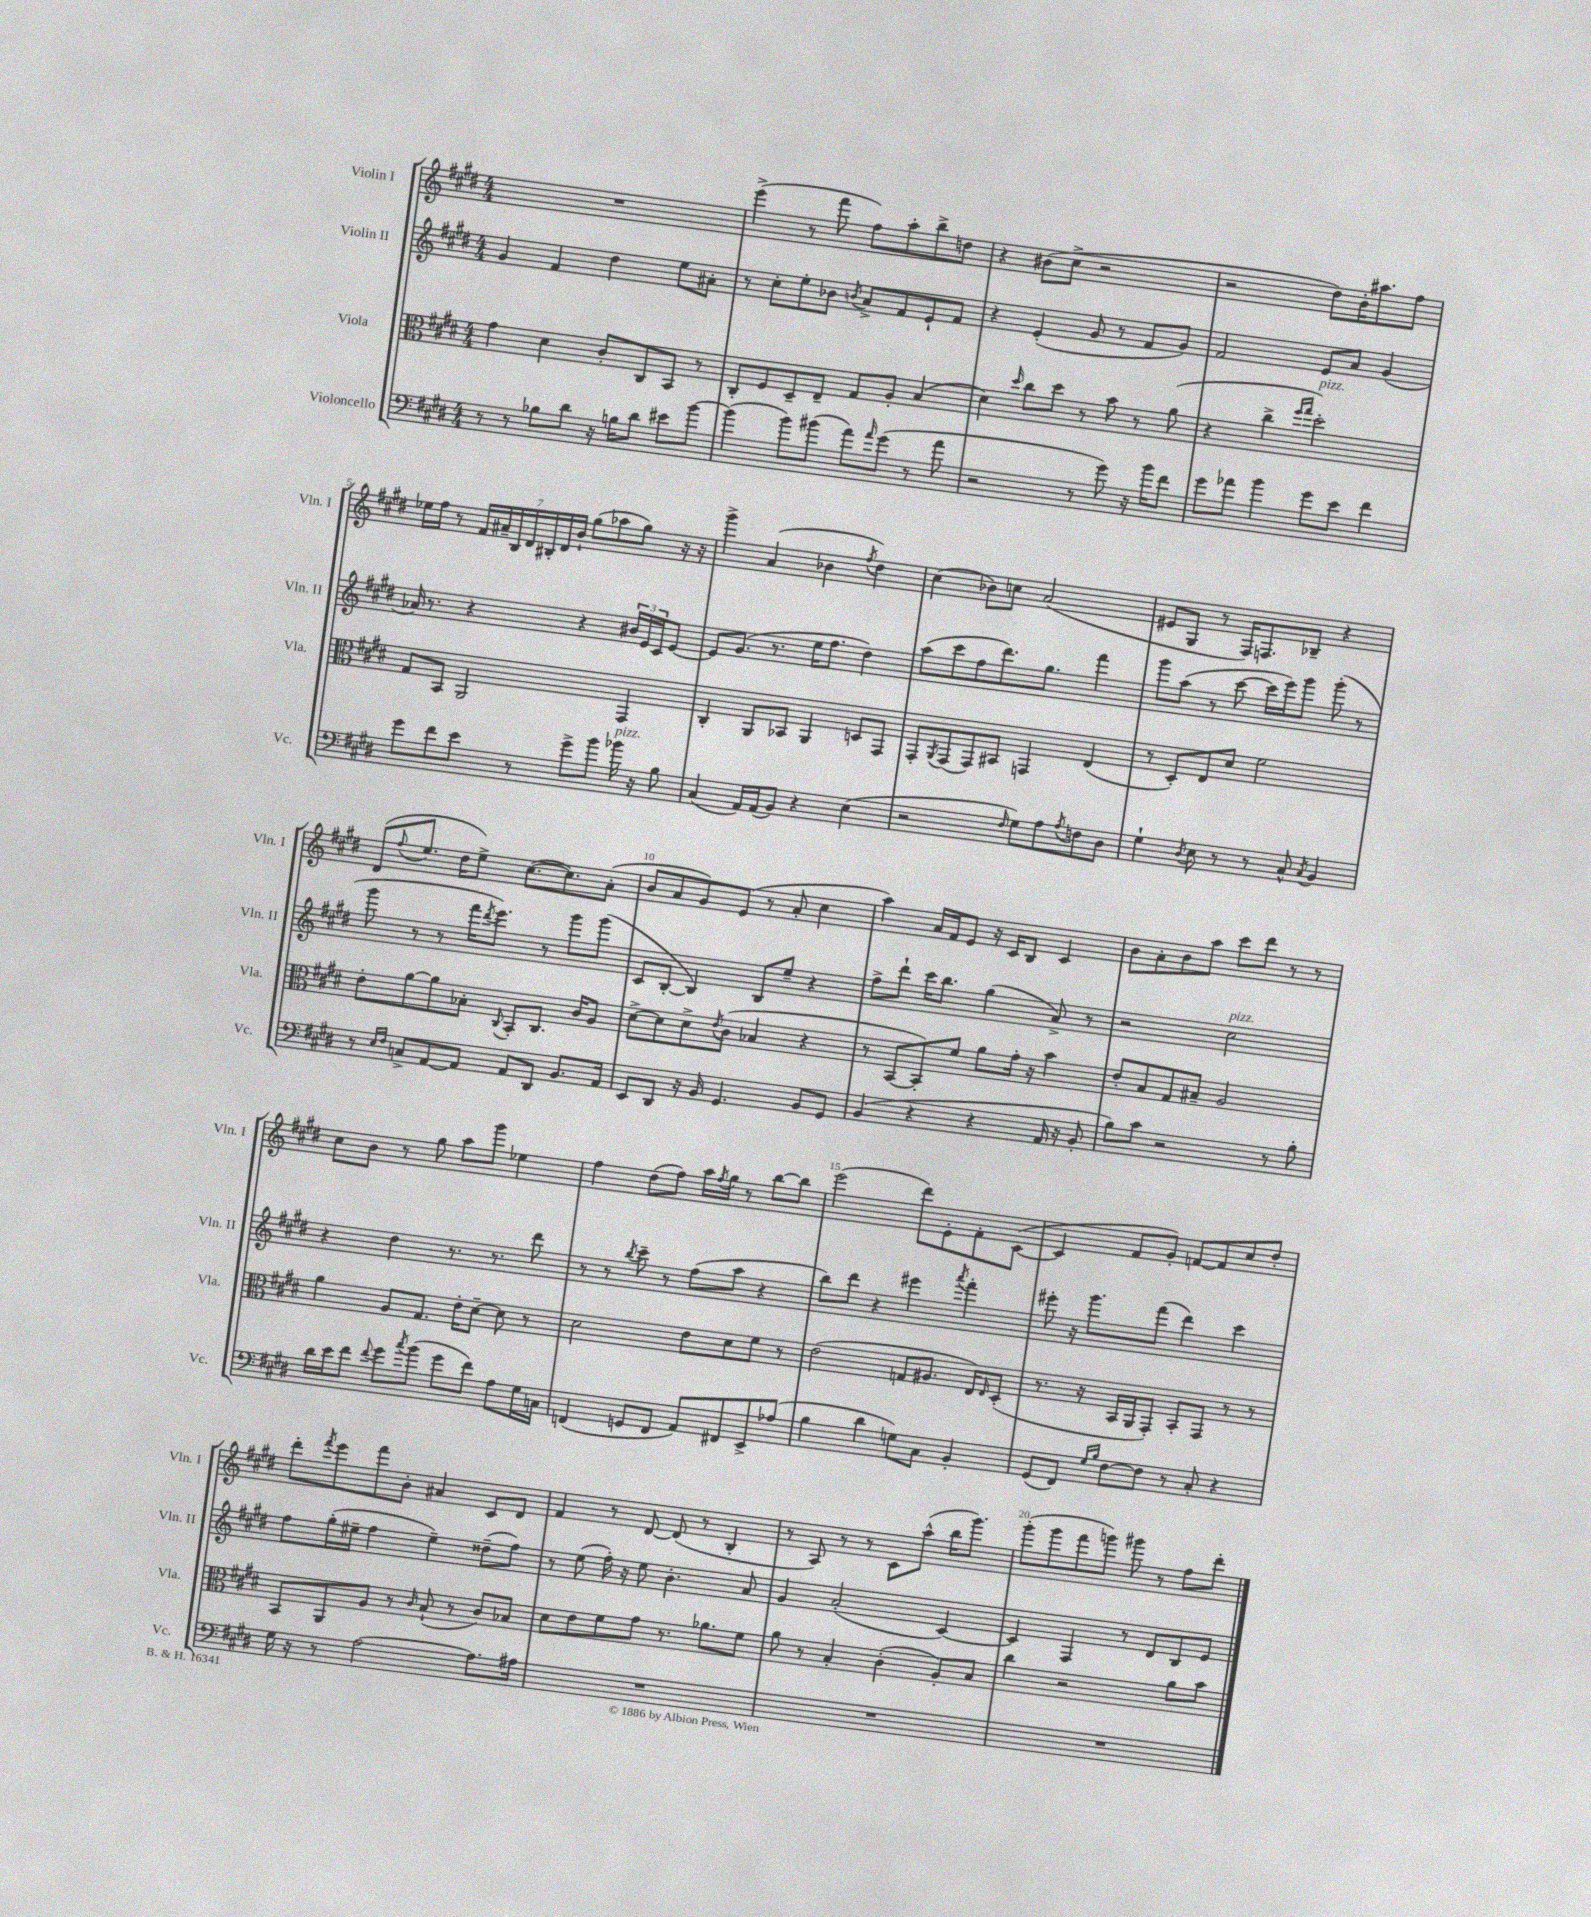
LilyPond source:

<<
\new StaffGroup <<
\new Staff = "s0" \with { instrumentName = "Violin I" shortInstrumentName = "Vln. I" } {
    \clef treble \key e \major \numericTimeSignature \time 4/4
    R1 |
    e'''4->( r8 fis'''8 fis''8) a''8-. b''8-> d''8 |
    r4 bis'8( cis''8-> r2 |
    r2 dis''8) b'16-. ais''8. fis''8 |
    ees''16 fis''16 r8 \tuplet 7/4 { fis'16 ais'16-- b16 dis'16 bis16-. dis'16 b'16-! } gis''8( aes''8 gis''8) r16 r16 |
    gis'''4-> a'4( bes'4 \acciaccatura { fis''8 } dis''4) |
    cis''4( bes'8) c''8 a'2( |
    eis'8 gis8 r8 fis16) f8. bes8-- r4 |
    dis'8( \appoggiatura { fis''8 } e''8. dis''16 e''8->) cis''8.~( cis''8.) a'8-.( |
    b'8 a'8 gis'8) e'8( r8 a'8-. cis''4 |
    a''4) a'16 fis'16 e'8 r16 cis'16 b8 cis'4 |
    b'8 a'8-. b'8 a''8 cis'''8 dis'''8 r8 r8 |
    cis''8 b'8 r8 gis''8 a''8 gis'''8 ees''4 |
    fis''4 dis''8( fis''8) a''16 \acciaccatura { fis''8 } gis''16 r8 b''8~ b''8 |
    e'''2( dis'''8) e'8-. fis'8-. cis'8~( |
    cis'4 fis'8 gis'8-.) f'8~ f'8 cis''8 dis''8-. |
    dis'''8-. \acciaccatura { fis'''8 } e'''8 fis'''8 b'8-. ais'4 cis'8 dis'8 |
    fis'4 r8 dis'8~ dis'8( r8 b4-. |
    r8 a8) r8 r8 cis'8 a''8-^( b''16 gis'''8.) |
    gis'''8-.( gis'''8 fis'''8 g'''8) gis'''8 r8 fis''8 dis'''8-. \bar "|." |
}
\new Staff = "s1" \with { instrumentName = "Violin II" shortInstrumentName = "Vln. II" } {
    \clef treble \key e \major \numericTimeSignature \time 4/4
    gis'4 fis'4 dis''4 e''8 ais'8-. |
    r8 cis''8-. e''8-. bes'8 \acciaccatura { b'8 } a'8-> fis'8 e'8-! fis'8 |
    r4 e'4-.( gis'8 r8 fis'8 gis'8) |
    fis'2 e'8 a'8 gis'4( |
    aes'16) r8. r4 r4 \tuplet 3/2 { bis'16 e'16 cis'16 } e'8~ |
    e'8 gis'8.( r8. e''16 fis''8. dis''4) |
    a''8( cis'''8 fis''8 dis'''8.) gis''8. fis'''4 |
    gis'''8 a''8( r8 cis'''8~ cis'''16 e'''16) gis'''8 gis'''8-.( r8 |
    gis'''8 r8 r8 fis'''16 \acciaccatura { dis'''8 } e'''8.) r8 gis'''8 gis'''8( |
    cis'8 b8~-. b4) b8 e''8-- r4 |
    fis''8-> dis'''8-! cis'''16 b''8. gis''4( a'8->) r8 |
    r2 cis''2^\markup { \italic "pizz." } |
    r4 dis''4 r8. r8. dis'''8 |
    r8 r8 \acciaccatura { b''8 } cis'''8-- r8 fis''8( a''8 r4 |
    b''8) dis'''8 r4 eis'''4 \acciaccatura { a'''8 } fis'''4-. |
    eis'''8-. r16 gis'''8. fis'''8( dis'''4) cis'''4 |
    fis''8 gis''16-.( eis''16-- fis''4 eis''4--) disis''8--( fis''8) |
    r8 e''8( fis''16-.) r16 e''8 b'4.-. a'8 |
    gis'4 a'2-.( cis'4~) |
    cis'4 fis4 r8 dis'8 b8 e'8 \bar "|." |
}
\new Staff = "s2" \with { instrumentName = "Viola" shortInstrumentName = "Vla." } {
    \clef alto \key e \major \numericTimeSignature \time 4/4
    gis'4 dis'4 cis'8-. cis8 b,8 r8 |
    cis8-. fis8 dis8-- e8-- gis8 a8-. b4( |
    dis'4) \grace { dis''16 } cis''8 dis''8 r8 b'8 r8 a'8( |
    r4 cis''4-> \grace { fis''16 gis''16 } dis''2-.^\markup { \italic "pizz." }) |
    gis8 b,8 a,2 gis,4 |
    cis4-. a,8 bes,8 a,4 d8 gis,8 |
    gis,8-. \acciaccatura { a,8 } gis,8( gis,8) bis,8 g,4 e4( |
    r8 dis8-.) e8 dis'8 fis'2 |
    e'8-. a'8~ a'8 bes8-. \appoggiatura { cis8 } b,8-. cis8. cis'16 a8 |
    dis'8~-> dis'8 dis'8-> \acciaccatura { e'8 } cis'8( bes4 r4 |
    r8 b,8~ b,8-.) fis'8 a'8 gis'16-. r16 b'4 |
    e'8-. b8 gis8 bis8-- a2 |
    a'4 a8 gis8. e'16-. dis'8~-- dis'8 r8 |
    dis'2 e'8 dis'8 fis'8 r8 |
    e'2( g8 ais8. e16) \grace { e16 } dis8-.( |
    r8. r16 b,16 a,16 gis,8-.) b,8-. gis,8 r8 r8 |
    b,8 a,8 a8 r8 \grace { cis'16 } b8-!( r8 cis'8) bes8 |
    dis'8 e'8 fis'8 gis'8 r8. aes'8. fis'8 |
    a'8 r8 b4-. cis'4-.( a8-.) b8 |
    cis''4 r2 a'8 b'8 \bar "|." |
}
\new Staff = "s3" \with { instrumentName = "Violoncello" shortInstrumentName = "Vc." } {
    \clef bass \key e \major \numericTimeSignature \time 4/4
    r8 r8 bes8 dis'8 r16 b16 dis'8 eis'8 b'8~ |
    b'4( b'8) bis'8( a'8) \grace { a'16 } gis'8( r8 a'8 |
    r2 r8 gis'8) r16 b'16 fis'8 |
    gis'8 aes'8 b'4 gis'8 e'8 fis'4 |
    gis'8 fis'8 e'8 r8 gis'8-> b'8 bes'16^\markup { \italic "pizz." } r16 b8 |
    cis4( a,16) a,16( b,8) r4 e4( |
    r2 \grace { fis16 } gis8) a8 \acciaccatura { a8 } f8 dis8 |
    gis4-! \acciaccatura { dis8 } e8 r8 r8 cis8-^ \acciaccatura { cis8 } b,4 |
    r8 \grace { e16 fis16 } c8-> a,8~ a,8 a,8 dis,8 b,8. a,16 |
    e,8 dis,8 r16 b,16 gis,4. b,8 gis,8 |
    b,4( r4 r4 a,16 r16 b,8-. |
    b8) cis'8 r2 r8 b8-. |
    dis'16 e'16 fis'8 \appoggiatura { fis'8 } gis'8 \acciaccatura { cis''8 } b'8( gis'8 fis'8) a8 gis16 c16 |
    f,4( g,8 f,8 a,8) fis,8 e,8-> aes8( |
    b4 dis'4 g8) cis8 b,4-. |
    gis,8( fis,8) \grace { gis16 b16 } fis8~ fis8 r8 cis8-. r4 |
    gis16 r16 r8 a2~ a8. ais16 |
    R1 |
    R1 |
    R1 \bar "|." |
}
>>
>>
\layout { \context { \Score \override BarNumber.break-visibility = ##(#f #t #t) barNumberVisibility = #(every-nth-bar-number-visible 5) } }
